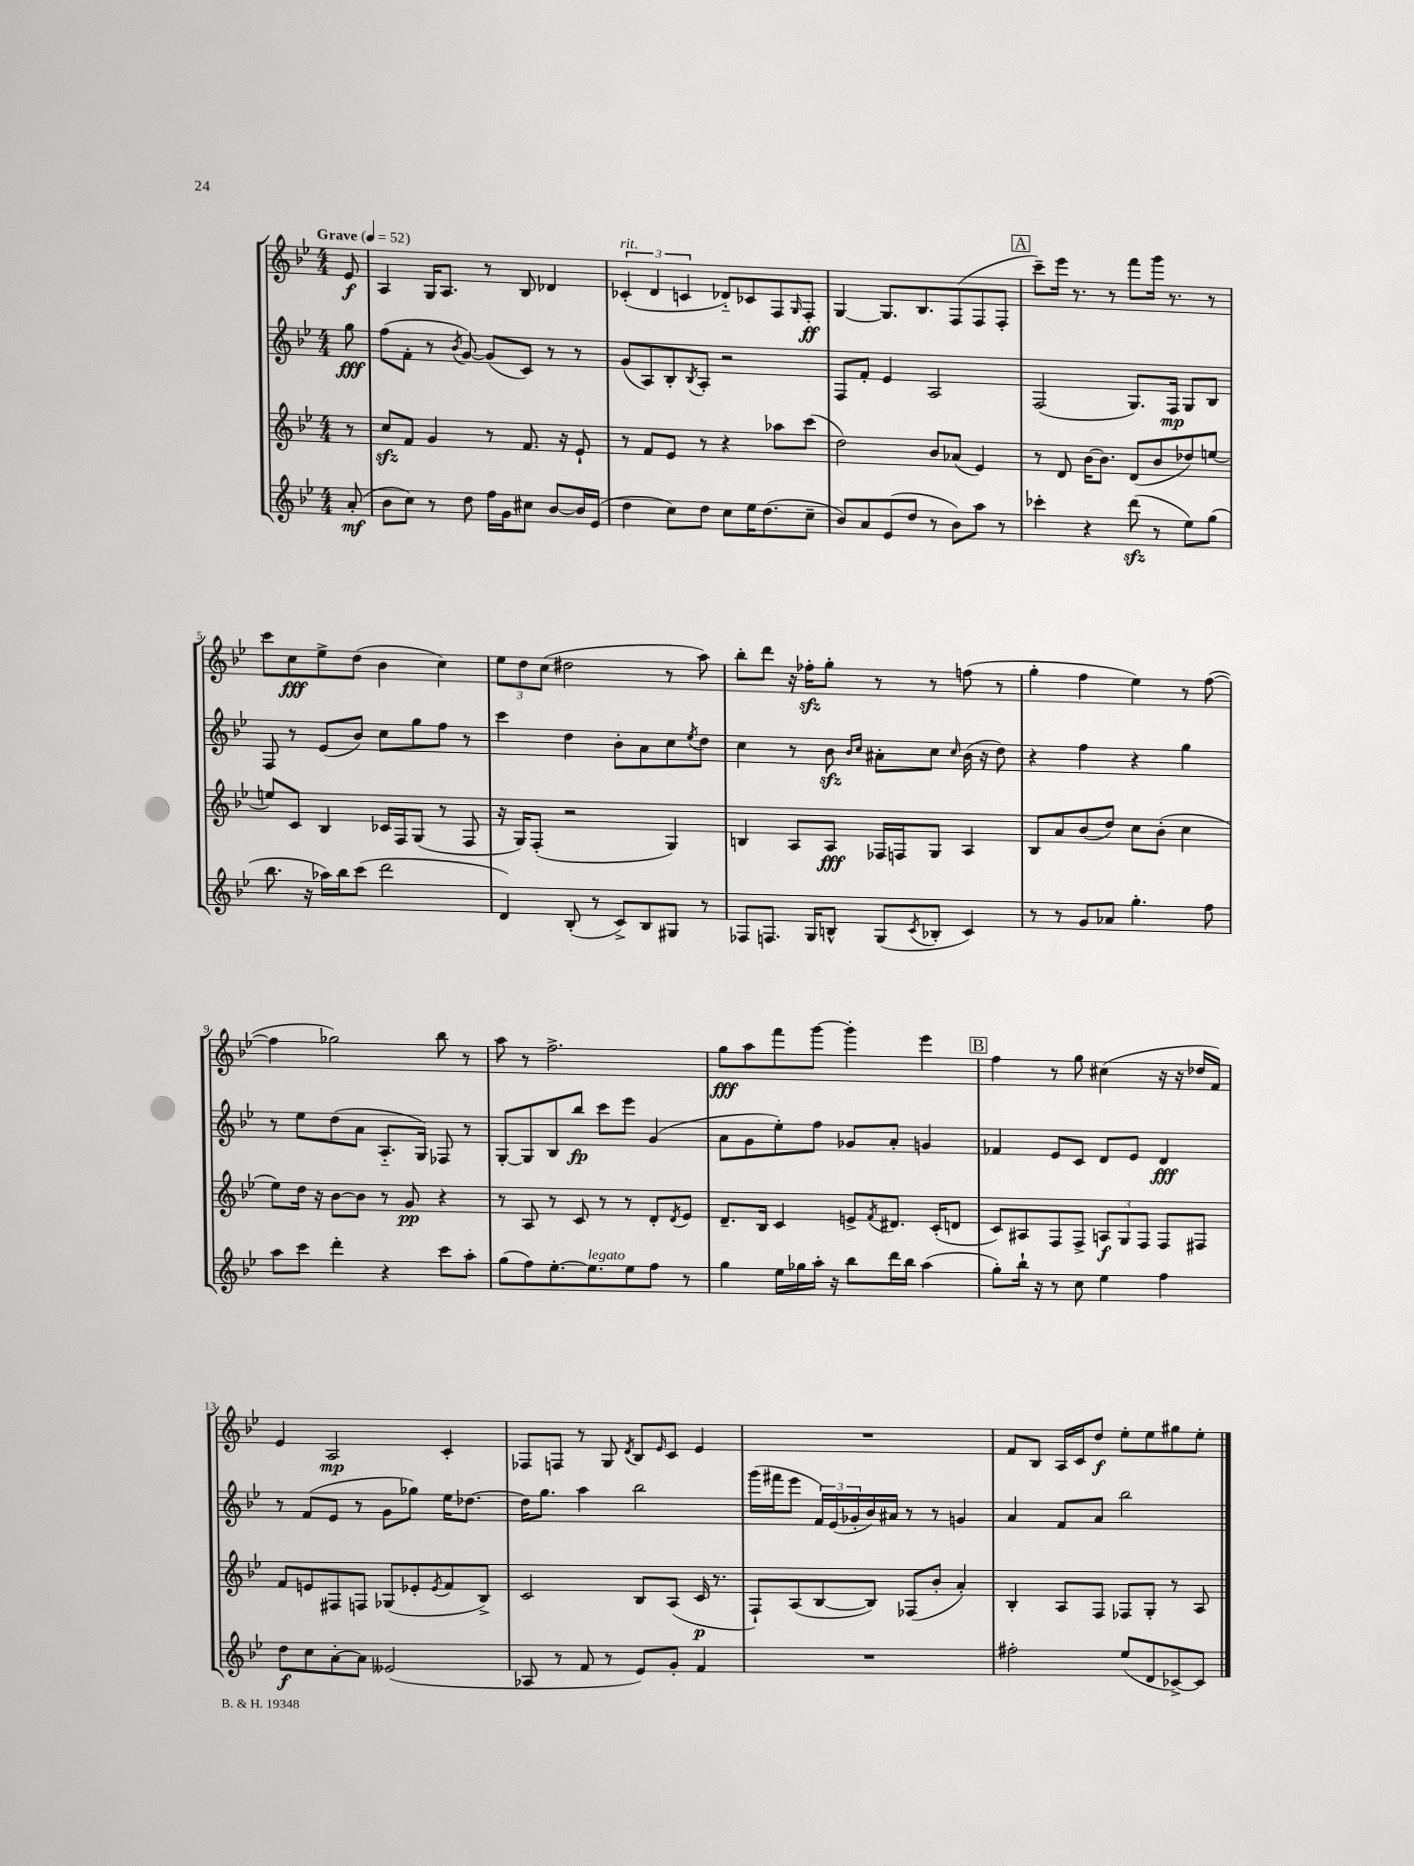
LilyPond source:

<<
\new StaffGroup <<
\new Staff = "s0" {
    \clef treble \key bes \major \numericTimeSignature \time 4/4 \partial 8 \tempo "Grave" 4 = 52
    ees'8\f |
    a4 g16 a8. r8 bes8 des'4 |
    \tuplet 3/2 { ces'4-.^\markup { \italic "rit." }( d'4 c'4 } des'8-_) ces'8 f8 \grace { g16 } f8-.\ff |
    g4~ g8. bes8. f8( f8 f8-. |
    \mark \markup { \box "A" } c'''8--) ees'''16 r8. r8 f'''8 g'''16 r8. r8 |
    c'''8 c''8\fff ees''8-> d''8( bes'4 c''4) |
    \tuplet 3/2 { ees''8 d''8 c''8( } dis''2 r8 a''8) |
    bes''8-. d'''8 r16 fes''16-.\sfz g''8-. r8 r8 f''8( r8 |
    g''4-. f''4 ees''4) r8 f''8~( |
    f''4 ges''2) bes''8 r8 |
    a''8 r8 f''2.-> |
    g''8\fff a''8 f'''8 g'''8~ g'''4-. ees'''4 |
    \mark \markup { \box "B" } f''4 r8 g''8 cis''4( r16 r16 des''16 f'16) |
    ees'4 a2\mp c'4-. |
    fes8 f8 r8 g8 \acciaccatura { d'8 } bes8 \grace { ees'16 } c'8 ees'4 |
    R1 |
    f'8 bes8 a16 c'16 d''8\f ees''8-. ees''8 gis''8 ees''8-. \bar "|." |
}
\new Staff = "s1" {
    \clef treble \key bes \major \numericTimeSignature \time 4/4 \partial 8
    g''8\fff |
    f''8( f'8-. r8 \acciaccatura { bes'8 } g'8~) g'8( c'8) r8 r8 |
    g'8( a8) bes8-. \acciaccatura { bes8 } a8-. r2 |
    f8 f'8-. ees'4 a2 |
    \mark \markup { \box "A" } f2( g8.) f16\mp g8 bes8 |
    f8 r8 ees'8( bes'8) c''8 g''8 f''8 r8 |
    c'''4 d''4 bes'8-. a'8 c''8 \acciaccatura { ees''8 } d''8 |
    c''4 r8 bes'8\sfz \grace { bes'16 c''16 } ais'8-. c''8 \grace { c''16 } bes'16( r16 d''8) |
    r4 f''4 r4 g''4 |
    r8 ees''8 d''8( a'8 a8.-_ g16) fes8 r8 |
    g8~-. g8 bes8 bes''8\fp c'''8 ees'''8 g'4( |
    a'8 g'8 ees''8-.) f''8 ges'8 a'8-. g'4 |
    \mark \markup { \box "B" } fes'4 ees'8 c'8 d'8 ees'8 d'4\fff |
    r8 f'8( ees'8 r8 g'8 ges''8) ees''16 des''8.~ |
    des''16 g''8. a''4 bes''2 |
    g'''16( fis'''16 ees'''8 \tuplet 3/2 { f'16) ees'16( ges'16-. } bes'16) ais'16 r8 r8 g'4 |
    a'4 f'8 a'8 bes''2 \bar "|." |
}
\new Staff = "s2" {
    \clef treble \key bes \major \numericTimeSignature \time 4/4 \partial 8
    r8 |
    c''8\sfz f'8 g'4 r8 f'8. r16 ees'8-! |
    r8 f'8 ees'8 r8 r4 aes''8 c'''8( |
    d''2) bes'8 aes'8( ees'4) |
    \mark \markup { \box "A" } r8 d'8 bes'16~ bes'8. d'8( bes'8 des''8) e''8~ |
    e''8 c'8 bes4 ces'16 f16 g8( r8 f8 |
    r16 g16) f8-.( r2 g4) |
    b4 a8 a8\fff fes16 f16 g8 a4 |
    bes8 a'8 bes'8( d''8) c''8 bes'8-.( c''4 |
    ees''8) d''16 r16 bes'8~ bes'8 r8 g'8\pp r4 |
    r8 a8 r8 c'8 r8 r8 d'8-. \acciaccatura { d'8 } ees'8 |
    d'8.-- bes16 c'4 e'8-> \acciaccatura { f'8 } dis'8. c'16-.( d'8 |
    \mark \markup { \box "B" } c'8) ais8 f8 f8-> \tuplet 3/2 { a8\f g8 f8 } f8 fis8 |
    f'8 e'8 fis8 f8 ges8( ees'8-. \acciaccatura { ees'8 } f'8 bes8->) |
    c'2 bes8 a8( c'16\p r8. |
    f8-!) a8( bes8~ bes8) fes8( bes'8-. a'4-.) |
    bes4-. a8 f8 fes8 g8-. r8 a8 \bar "|." |
}
\new Staff = "s3" {
    \clef treble \key bes \major \numericTimeSignature \time 4/4 \partial 8
    a'8-.\mf( |
    bes'8 c''8) r8 d''8 f''16 g'16 cis''8 bes'8~ bes'16 ees'16( |
    d''4 c''8) d''8 c''8 ees''16 d''8.( c''8-- |
    bes'8) a'8 ees'8( d''8 r8 bes'8) a''8 r8 |
    \mark \markup { \box "A" } ces'''4-. r4 d'''8\sfz( r8 ees''8) g''8( |
    bes''8. r16 aes''16) bes''16 c'''8( d'''2 |
    d'4) bes8-.( r8 c'8->) bes8 gis8 r8 |
    fes8 f8. g16 b8-^ g8( \acciaccatura { c'8 } bes8-. c'4) |
    r8 r8 g'8 aes'8 g''4.-. f''8 |
    a''8 c'''8 d'''4-. r4 c'''8 a''8-. |
    g''8( f''8) ees''8.~-. ees''8.^\markup { \italic "legato" } ees''8 f''8 r8 |
    g''4 ees''16 ges''16 a''16-. r16 bes''8 d'''16 bes''16 a''4( |
    \mark \markup { \box "B" } g''8-.) bes''16-! r16 r8 c''8 ees''4 f''4 |
    d''8\f c''8 a'8~-. a'8 eeses'2( |
    aes8 r8 f'8 r8 ees'8) g'8-. f'4 |
    R1 |
    fis''2-. ees''8( d'8 ces'8~->) ces'8 \bar "|." |
}
>>
>>
